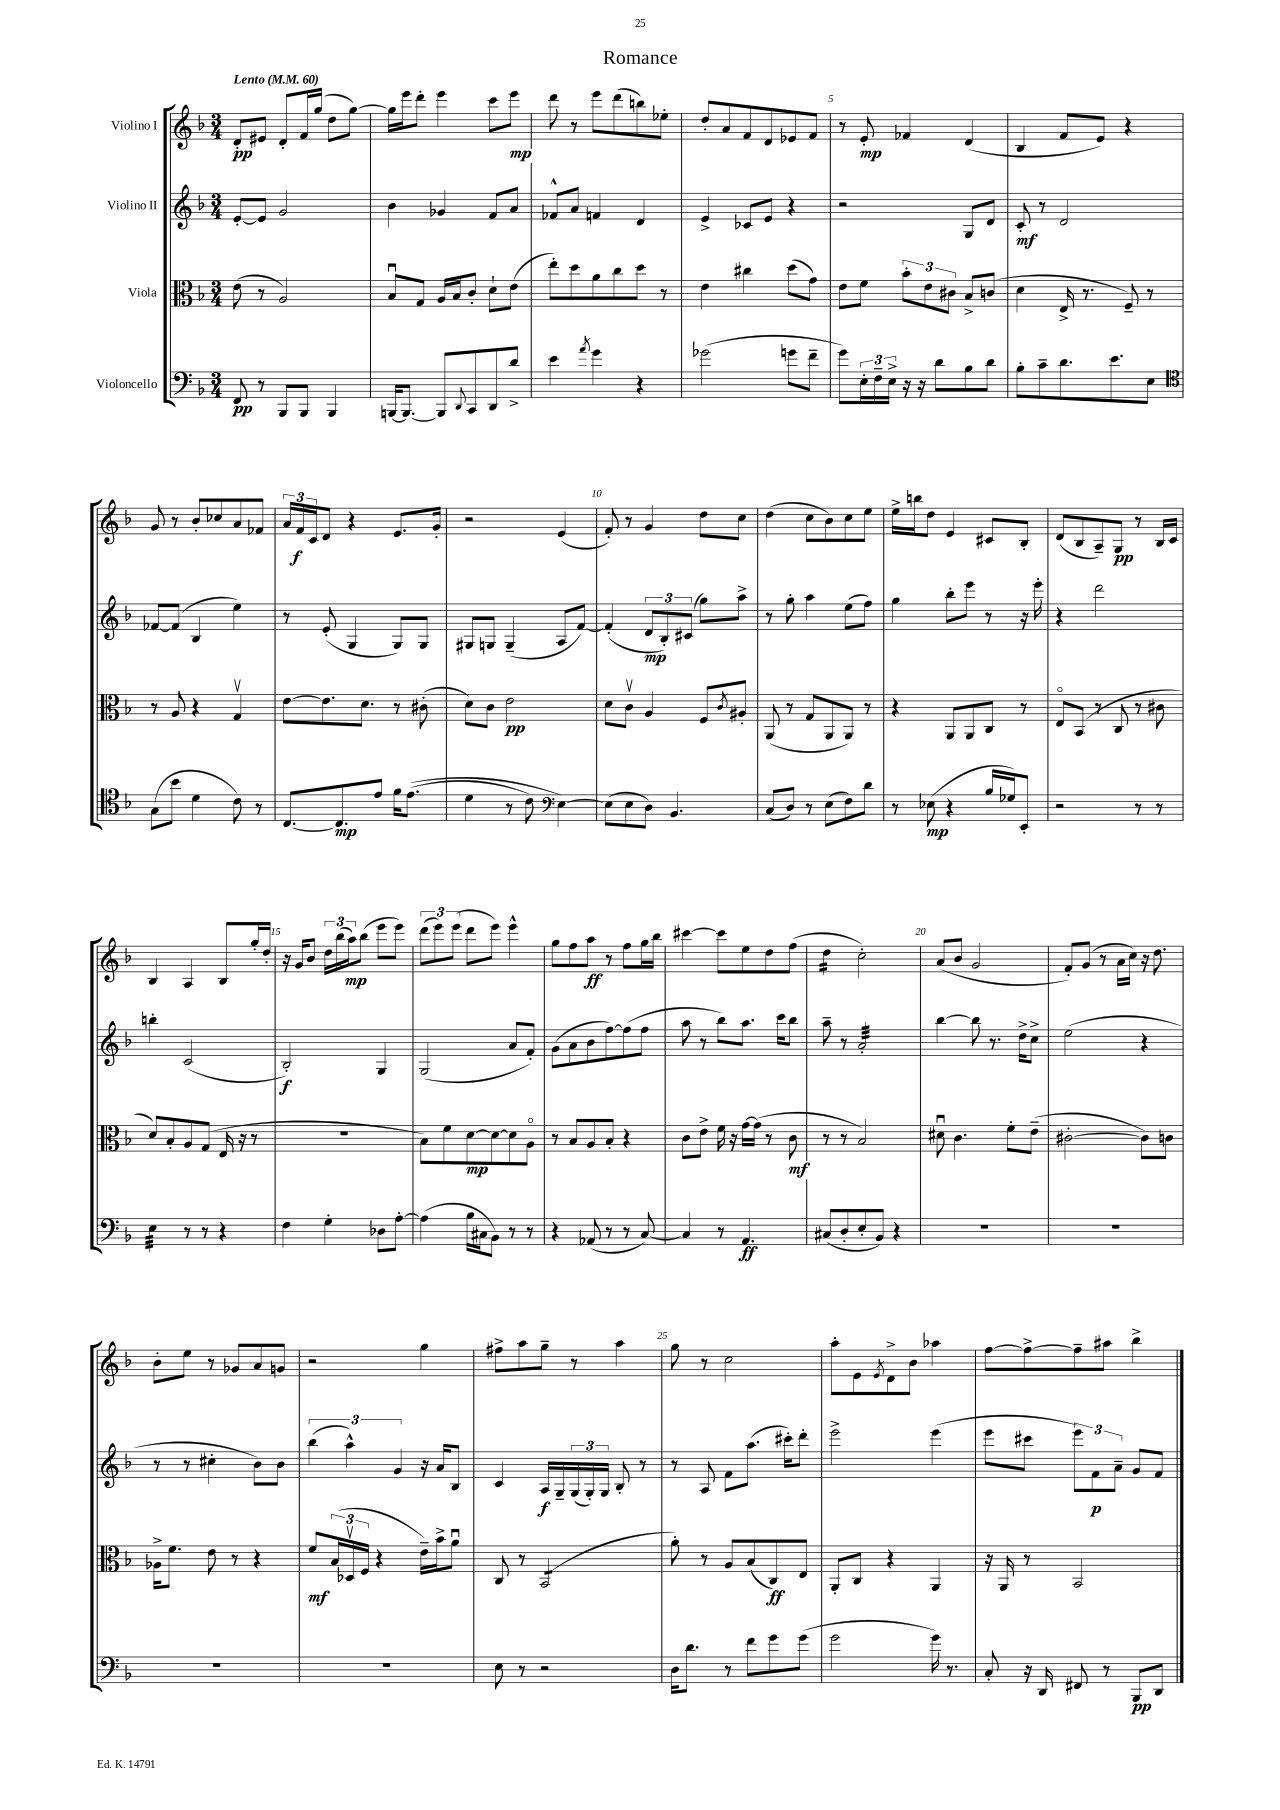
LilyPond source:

\header { title = "Romance" }
<<
\new StaffGroup <<
\new Staff = "s0" \with { instrumentName = "Violino I" } {
    \clef treble \key f \major \numericTimeSignature \time 3/4 \tempo "Lento" 4 = 60
    d'8-.\pp eis'8 d'8-. f'16 g''16( d''8 g''8~) |
    g''16 e'''16 d'''8-. e'''4 c'''8 e'''8\mp |
    d'''8 r8 e'''8 d'''8( b''8) ees''8-. |
    d''8-. a'8 f'8 d'8 ees'8 f'8 |
    r8 e'8-.\mp fes'4 d'4( |
    bes4 f'8 e'8) r4 |
    g'8 r8 bes'8-. ces''8 a'8 fes'8 |
    \tuplet 3/2 { a'16 f'16\f c'16 } d'8 r4 e'8. g'16-. |
    r2 e'4( |
    f'8-.) r8 g'4 d''8 c''8 |
    d''4( c''8 bes'8) c''8 e''8 |
    e''16-> b''16 d''8 e'4 cis'8 bes8-. |
    d'8( bes8 a8--) g8\pp r8 bes16 c'16 |
    bes4 a4 bes8 g''16-. d''16-. |
    r16 g'16 bes'8 \tuplet 3/2 { d''16 bes''16( a''16\mp) } bes''8( e'''8 e'''8) |
    \tuplet 3/2 { d'''8( e'''8) e'''8( } d'''8 e'''8) e'''4-^ |
    g''8 f''8 a''8\ff r8 f''8 g''16 bes''16 |
    cis'''4~ cis'''8 e''8 d''8 f''8( |
    d''4:16 c''2-.) |
    a'8( bes'8 g'2 |
    f'8-.) g'8( r8 a'16 c''16) r16 d''8. |
    bes'8-. e''8 r8 ges'8 a'8 g'8 |
    r2 g''4 |
    fis''8-> a''8 g''8-- r8 a''4 |
    g''8 r8 c''2 |
    a''8-. e'8 \acciaccatura { e'8 } d'8-> bes'8 aes''4 |
    f''8~ f''8~-> f''8-- ais''8 bes''4-> \bar "|." |
}
\new Staff = "s1" \with { instrumentName = "Violino II" } {
    \clef treble \key f \major \numericTimeSignature \time 3/4
    e'8~-. e'8 g'2 |
    bes'4 ges'4 f'8 a'8 |
    fes'8-^ a'8 f'4 d'4 |
    e'4-> ces'8 e'8 r4 |
    r2 g8 d'8 |
    c'8-.\mf r8 d'2 |
    fes'8~ fes'8( bes4 e''4) |
    r8 e'8-.( g4 g8) g8 |
    gis8 g8 g4--( a8 f'8~) |
    f'4-.( \tuplet 3/2 { d'8\mp bes8-.) cis'8( } g''8) a''8-> |
    r8 g''8-. a''4 e''8( f''8) |
    g''4 bes''8-. e'''8 r8 r16 e'''16-. |
    r4 d'''2 |
    b''4-. c'2( |
    bes2-.\f) g4 |
    g2( a'8 f'8-.) |
    g'8( a'8 bes'8 f''8~) f''8( f''8 |
    a''8 r8 bes''8) a''8. c'''16 bes''8 |
    a''8-- r8 a'2:32-. |
    bes''4~ bes''8 r8. d''16-> c''8-> |
    e''2( r4 |
    r8 r8 cis''4-. bes'8) bes'8 |
    \tuplet 3/2 { bes''4( a''4-^) g'4 } r16 a'16 bes8 |
    c'4 a16\f g16-- \tuplet 3/2 { g16( g16-.) g16 } bes8-. r8 |
    r8 a8 f'8 a''8.( cis'''16-.) d'''8-. |
    e'''2-> e'''4( |
    e'''8 cis'''8 \tuplet 3/2 { e'''8) f'8\p a'8-- } g'8 f'8 \bar "|." |
}
\new Staff = "s2" \with { instrumentName = "Viola" } {
    \clef alto \key f \major \numericTimeSignature \time 3/4
    e'8( r8 a2) |
    bes8\downbow g8 a16 bes16 c'8-. d'8-! e'8( |
    e''8-.) d''8 a'8 c''8 d''8 r8 |
    e'4 cis''4 d''8( g'8) |
    e'8 f'8 \tuplet 3/2 { bes'8-. e'8 cis'8 } bes8-> c'8( |
    d'4 e16-> r8. f8--) r8 |
    r8 a8 r4 g4\upbow |
    e'8~ e'8. d'8. r8 cis'8-.( |
    d'8) c'8 e'2\pp |
    d'8 c'8\upbow a4 f8 \acciaccatura { c'8 } ais8-. |
    a,8( r8 g8 a,8 a,8) r8 |
    r4 a,8 a,8 c8 r8 |
    e8\flageolet bes,8( r8 c8 r8 cis'8 |
    d'8) bes8-. a8 g8( e16 r16 r8 |
    R2. |
    bes8) f'8 d'8~\mp d'8~ d'8 a8\flageolet |
    r8 bes8 a8 bes8-. r4 |
    c'8 e'8-> f'16 r16 g'16~ g'16( r8 c'8\mf |
    r8 r8 bes2) |
    dis'8\downbow c'4. f'8-. e'8--( |
    cis'2~-. cis'8) c'8 |
    aes16-> f'8. e'8 r8 r4 |
    f'8\mf \tuplet 3/2 { bes16( des16\upbow f16 } r4 e'16--) bes'16-> a'8\downbow |
    c8 r8 bes,2:8( |
    a'8-.) r8 a8 bes8( c8\ff) e8 |
    a,8-. c8 r4 a,4 |
    r16 a,16 r8 bes,2 \bar "|." |
}
\new Staff = "s3" \with { instrumentName = "Violoncello" } {
    \clef bass \key f \major \numericTimeSignature \time 3/4
    f,8\pp r8 bes,,8 bes,,8 bes,,4 |
    b,,16~ b,,8.~ b,,8 \appoggiatura { d,8 } c,8 d,8 d'8-> |
    e'4 \acciaccatura { a'8 } g'4 r4 |
    ges'2( g'8 f'8-- |
    g'8) \tuplet 3/2 { e16-. f16-- e16-> } r16 r16 d'8 bes8 d'8 |
    bes8-. c'8-- d'8. e'8. e8 |
    \clef tenor g8( bes'8 d'4 c'8) r8 |
    c8.~ c8.\mp e'8 f'16 e'8.(\( |
    d'4 r8 c'8) \clef bass e4~\) |
    e8( e8 d8) bes,4. |
    c8( d8) r8 e8( f8) d'8 |
    r8 ees8\mp( r4 bes16 ges16) e,8-. |
    r2 r8 r8 |
    e4:32 r8 r8 r4 |
    f4 g4-. des8 a8~-. |
    a4( bes16 cis16 bes,8) r8 r8 |
    r4 aes,8( r8 r8 c8~) |
    c4 r8 a,4.\ff |
    cis8( d8-. e8-. bes,8) r4 |
    R2. |
    R2. |
    R2. |
    R2. |
    e8 r8 r2 |
    d16 d'8. r8 f'8 g'8 g'8( |
    g'2 g'16) r8. |
    c8-. r16 d,16 fis,8 r8 bes,,8\pp d,8 \bar "|." |
}
>>
>>
\layout { \context { \Score \override BarNumber.break-visibility = ##(#f #t #t) barNumberVisibility = #(every-nth-bar-number-visible 5) } }
